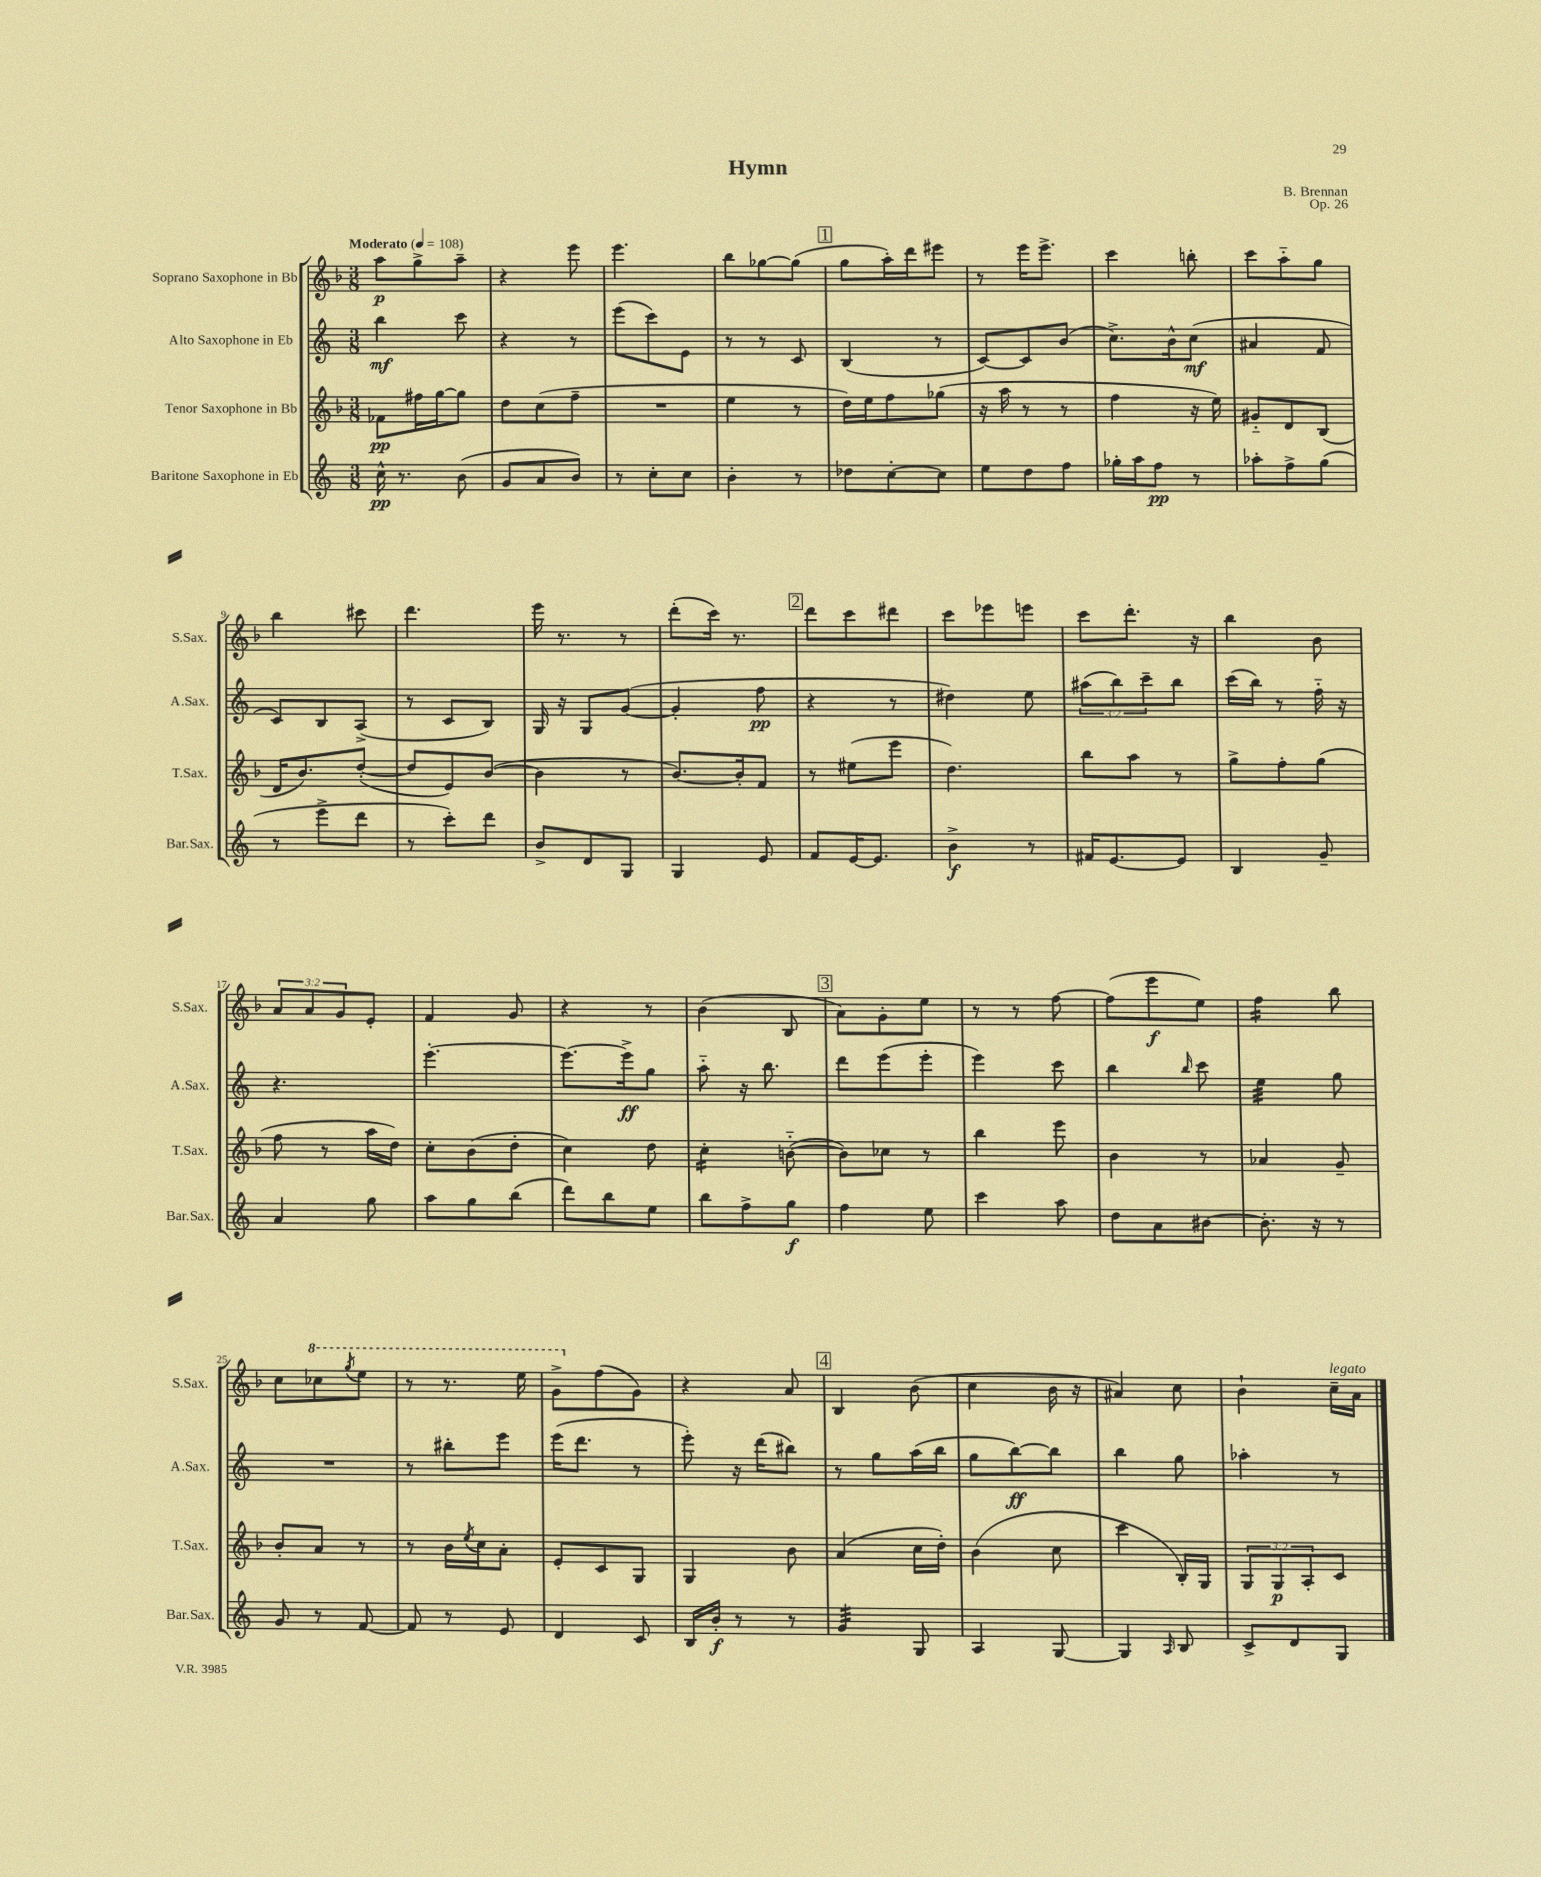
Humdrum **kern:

**kern	**kern	**kern	**kern
*staff4	*staff3	*staff2	*staff1
*clefG2	*clefG2	*clefG2	*clefG2
*k[]	*k[b-]	*k[]	*k[b-]
*M3/8	*M3/8	*M3/8	*M3/8
*MM108	*MM108	*MM108	*MM108
16cc^^	8f-	4bb	8aa
8.r	.	.	.
.	16ff#	.	8gg^
.	[16gg	.	.
(8b	8gg]	8ccc	8aa~
=	=	=	=
8g	8dd	4r	4r
8a	(8cc	.	.
8b)	8ff~	8r	8eee
=	=	=	=
8r	4.r	(8eee	4.eee
8cc'	.	8ccc)	.
8cc	.	8e	.
=	=	=	=
4b'	4ee	8r	8bb-
.	.	8r	[8gg-
8r	8r	8c	(8gg-]
=	=	=	=
8dd-	16dd)	(4B	8gg
.	16ee	.	.
[8cc'	8ff	.	16aa')
.	.	.	16ddd
8cc]	(8gg-	8r	8eee#
=	=	=	=
8ee	16r	[8c)	8r
.	16aa	.	.
8dd	8r	8c]	16eee
.	.	.	8.eee^
8ff	8r	(8b	.
=	=	=	=
16gg-'	4ff	8.cc^)	4ccc
16aa	.	.	.
8ff	.	.	.
.	.	16b^^	.
8r	16r	(8cc	8bb'
.	16ee)	.	.
=	=	=	=
8aa-'	8g#'~	4a#	8ccc
8ff^	8d	.	8aa'~
(8gg	(8B-	8f	8gg
=	=	=	=
8r	16d	8c)	4bb-
.	8.b-)	.	.
8eee^	.	8B	.
8ddd	([8dd'	(8A^	8ccc#
=	=	=	=
8r	8dd]	8r	4.ddd
8ccc')	8e)	8c	.
8ddd	([8b-	8B)	.
=	=	=	=
8b^	4b-]	16G	16eee
.	.	16r	8.r
8d	.	8G	.
8G	8r	([8g	8r
=	=	=	=
4G	[8.b-)	4g']	(8ddd'
.	.	.	16ccc)
.	16b-']	.	8.r
8e	8f	8ff	.
=	=	=	=
8f	8r	4r	8ddd
[16e	(8ee#	.	8ccc
8.e]	.	.	.
.	8eee	8r	8ddd#
=	=	=	=
4b^	4.dd)	4dd#)	8ccc
.	.	.	8eee-
8r	.	8ee	8eee
=	=	=	=
16f#	8bb-	(12aa#	8ccc
[8.e	.	.	.
.	.	12bb)	.
.	8aa	.	8.ddd'
.	.	12ccc~	.
8e]	8r	8bb	.
.	.	.	16r
=	=	=	=
4B	8gg^	(16ccc	4bb-
.	.	16bb)	.
.	8ff'	8r	.
8g~	(8gg	16ff'~	8b-
.	.	16r	.
=	=	=	=
4a	8ff	4.r	12a
.	.	.	12a
.	8r	.	.
.	.	.	12g
8gg	16aa	.	8e'
.	16dd)	.	.
=	=	=	=
8aa	8cc'	[4.eee'	4f
8gg	(8b-	.	.
(8bb	8dd'	.	8g
=	=	=	=
8ddd)	4cc)	8.eee_	4r
8bb	.	.	.
.	.	16eee^]	.
8ee	8dd	8gg	8r
=	=	=	=
8bb	4cc'	8aa'~	(4b-
8ff^	.	16r	.
.	.	8.bb	.
8gg	([8b'~	.	8B-
=	=	=	=
4ff	8b])	8ddd	8a)
.	8cc-	(8eee	8g'
8ee	8r	8eee'	8ee
=	=	=	=
4ccc	4bb-	4eee)	8r
.	.	.	8r
8aa	8eee	8ccc	[8ff
=	=	=	=
8dd	4b-	4bb	(8ff]
8a	.	.	8eee
.	.	16qqbb	.
[8b#	8r	8ccc	8ee)
=	=	=	=
8.b#']	4a-	4ee	4ff
16r	.	.	.
8r	8g~	8gg	8bb-
=	=	=	=
8g	8b-'	4.r	8cc
8r	8a	.	8ccc-
.	.	.	8qggg
[8f	8r	.	8eee
=	=	=	=
8f]	8r	8r	8r
8r	16b-	8bb#'	8.r
.	8qee	.	.
.	16cc	.	.
8e	8a'	8eee	.
.	.	.	16eee
=	=	=	=
4d	8e'	(16eee	8gg^
.	.	8.ddd	.
.	8c	.	(8ff
8c	8G	8r	8g)
=	=	=	=
16B	4G	8eee')	4r
16b'	.	.	.
8r	.	16r	.
.	.	(16ddd	.
8r	8b-	8bb#)	8a
=	=	=	=
4g	(4a	8r	4B-
.	.	8gg	.
8G	16cc	(16aa	(8b-
.	16dd')	16bb	.
=	=	=	=
4A	(4b-	8gg	4cc
.	.	[8bb)	.
[8G	8cc	8bb]	16b-
.	.	.	16r
=	=	=	=
4G]	4ccc	4bb	4a#)
16qqA	.	.	.
8B	16B-')	8gg	8cc
.	16G	.	.
=	=	=	=
8c^	12G	4aa-'	4b-`
.	12G	.	.
8d	.	.	.
.	12A'	.	.
8G	8c	8r	16cc~
.	.	.	16a
==	==	==	==
*-	*-	*-	*-
